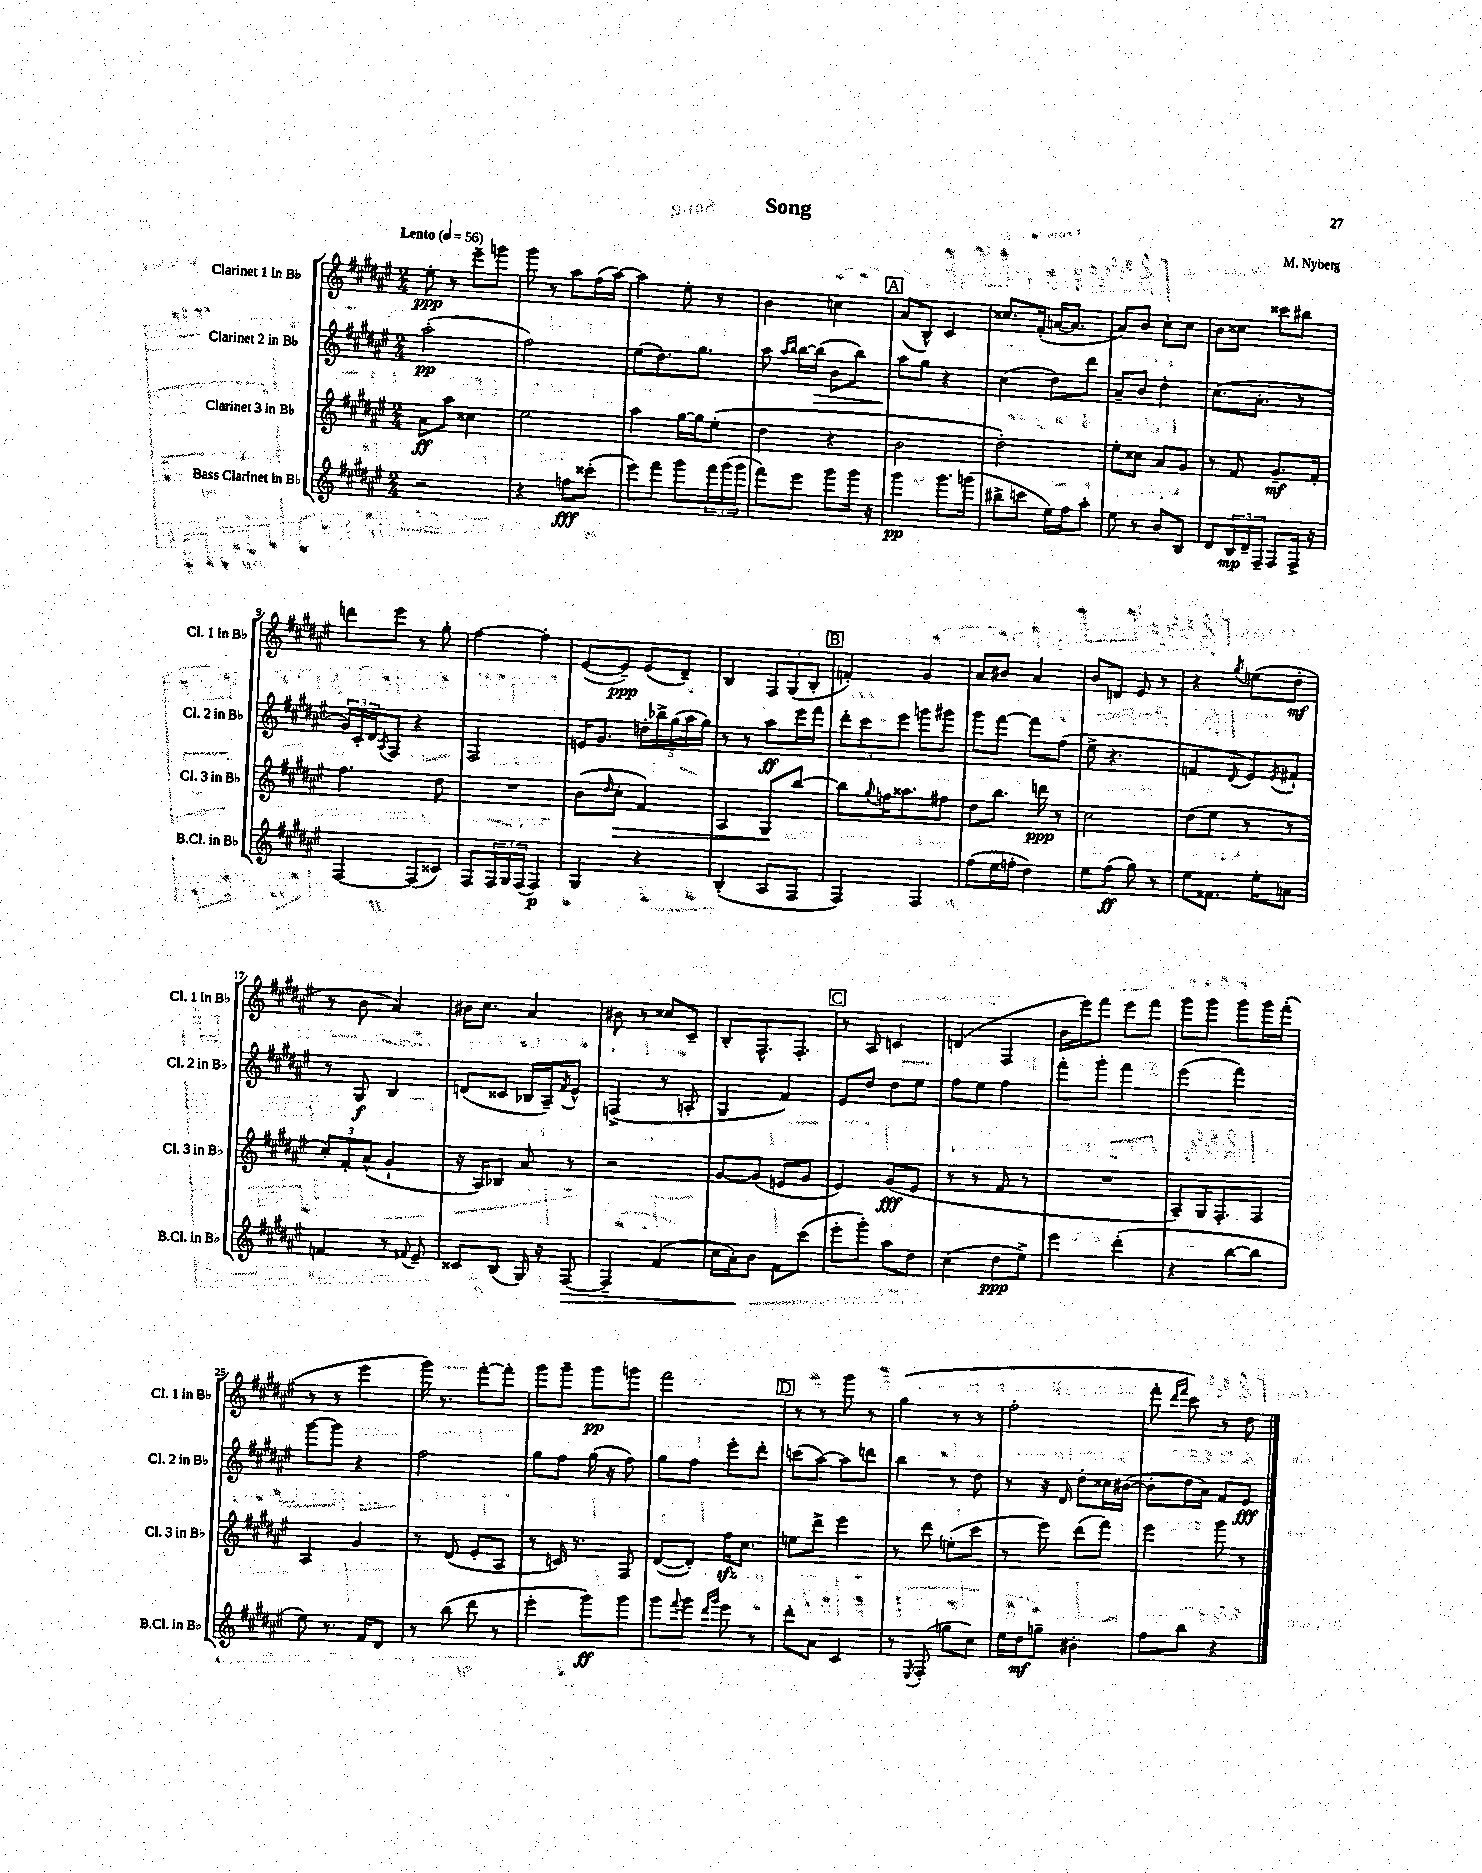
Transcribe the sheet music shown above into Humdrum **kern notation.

**kern	**kern	**kern	**kern
*staff4	*staff3	*staff2	*staff1
*clefG2	*clefG2	*clefG2	*clefG2
*k[f#c#g#d#a#e#]	*k[f#c#g#d#a#e#]	*k[f#c#g#d#a#e#]	*k[f#c#g#d#a#e#]
*M2/4	*M2/4	*M2/4	*M2/4
*MM56	*MM56	*MM56	*MM56
2r	8a#	(2aa#'	8ee#'
.	8aa#	.	8r
.	4cc##	.	8eee#~
.	.	.	8ggg
=	=	=	=
4r	2ee#	2ff#)	8ggg#
.	.	.	8r
8ff	.	.	8aa#
(8ccc##'	.	.	(16ff#
.	.	.	[16aa#)
=	=	=	=
8eee#)	4aa#	(8ee#	4aa#]
8fff#	.	8.dd#)	.
8ggg#	[16gg#	.	8ee#'
.	16gg#]	8.gg#	.
24fff#	(8ee#'	.	8r
(24ggg#	.	.	.
24ggg#	.	.	.
=	=	=	=
8fff#)	4dd#	8aa#	4b
.	.	16qqaa#	.
.	.	16qqbb	.
8eee#	.	[16bb	.
.	.	(16bb]	.
8ggg#	4r	8b	4cc
16ggg#	.	8bb)	.
16r	.	.	.
=	=	=	=
4ggg#	2b	8aa#	(8a#
.	.	8gg#	8B^^)
8.ggg#	.	4r	4c#
(16ggg	.	.	.
=	=	=	=
8bb#^	2dd#')	(4cc#	8.cc##
8ccc	.	.	.
.	.	.	(16f#'
16ee#)	.	8dd#)	[16a
16ff#	.	.	8.a]
8aa#'	.	8ddd#	.
=	=	=	=
8ee#	8ee#'	8a#~	8a#)
8r	8cc##	8b	8b
8b	8a#	4dd#'	8cc#'
8B	8g#	.	8cc#
=	=	=	=
8d#	8r	(8.cc#	8b
24B	8f#	.	8cc##
24d#~	.	.	.
.	.	8.a#'	.
24F#~	.	.	.
8F#	8.g#~	.	8ccc##
16F#^	.	8r	8bb#
16r	16f#'	.	.
=	=	=	=
[4F#	4.ff#	24g#)	8ddd
.	.	24c#'	.
.	.	24d#	.
.	.	8qA#	.
.	.	8F#	8eee#
(8F#]	.	4r	8r
8c##)	8dd#	.	8gg#'
=	=	=	=
8F#	2r	2F#	[4ff#
24F#	.	.	.
24G#	.	.	.
(24F#	.	.	.
4F#)	.	.	4ff#']
=	=	=	=
4G#	(8b	16e	([8e#
.	.	8.g#	.
.	16qqdd#	.	.
.	8cc#'	.	8e#~])
4r	4f#)	20dd'	(8e#
.	.	20bb-^	.
.	.	(20gg#	.
.	.	.	8d#~)
.	.	20aa#	.
.	.	20gg#)	.
=	=	=	=
(4B'	4A#	8r	4B
.	.	8r	.
8A#	8G#	8aa#	12F#
.	.	.	(12G#
8F#	[8bb	16eee#	.
.	.	.	12B'
.	.	16fff#	.
=	=	=	=
4F#)	8bb]	12ddd#'	4f')
.	.	12ccc#	.
.	8qqgg#	.	.
.	16ff	.	.
.	.	12eee#	.
.	8.aa##	.	.
4F#	.	8ggg	4g#
.	8ff#	8ggg#	.
=	=	=	=
(8ff#	8dd#	8ggg#	8a#
16ee#	8.bb	[8fff#	8b#
16ff'	.	.	.
4dd#)	.	8fff#]	4a#
.	16ddd	.	.
.	8r	(8ff#	.
=	=	=	=
8ee#	2cc#	8ee#^	8b
(8ff#	.	4.r	8d
8gg#)	.	.	8e#
8r	.	.	8r
=	=	=	=
8ee#	(8dd#	4f	4r
8.f##	8ee#	.	.
.	.	8qqd#	8qgg#
.	8r	8e#)	(8ee
16ee#'	.	.	.
.	.	8qe#	.
8a	8r	8f#`	8dd#'
=	=	=	=
4f	12cc#')	8r	8r
.	12f#'	.	.
.	.	8G#	8b
.	(12a#^^	.	.
8r	4g#`	4B	4a#)
8qqf#	.	.	.
8e#~	.	.	.
=	=	=	=
8c##	16r	(8d	16b#
.	16A#)	.	8.cc#
(8B	8B-	8c##	.
16G#)	8a#	16B-	4a#
16r	.	16A#~)	.
.	.	8qf#	.
[8F#	8r	8e#^^	.
=	=	=	=
4F#~]	2r	(4F^	8b#
.	.	.	8r
(4f#	.	8r	8cc##
.	.	8A'	8c#~
=	=	=	=
16cc#	[8g#	4G#	8B'
16a#')	.	.	.
8b	(8g#]	.	8.F#^^
8f#	8e	4f#)	.
.	.	.	8.F#'
(8ccc#	8g#	.	.
=	=	=	=
8eee#'	4e#)	8e#	8r
8ggg#')	.	8dd#	8A#
8aa#	(8g#	8dd#	4c
8dd#	8e#	8ee#	.
=	=	=	=
(4cc#	8r	8ff#	(4d
.	8r	8ee#	.
8dd#	8f#	4ff#	4F#
8ee#^)	8r	.	.
=	=	=	=
4eee#	2r	8fff#'	16b
.	.	.	16eee#)
.	.	8ggg#'	8fff#
(4ddd#'	.	4fff#	8eee#
.	.	.	8fff#
=	=	=	=
4r	8A#~)	(4eee#	8ggg#
.	16G#	.	8ggg#
.	8.F#'	.	.
[8bb	.	4fff#)	8ggg#
8bb]	8F#	.	16ggg#
.	.	.	(16fff#'
=	=	=	=
8ee#)	4A#	[8ggg#	8r
8.r	.	8ggg#]	8r
.	4g#	4r	4eee#
16f#	.	.	.
8d#	.	.	.
=	=	=	=
8r	8r	2ff#	16ggg#)
.	.	.	8.r
(8bb	(8d#	.	.
8ddd#	8e#'	.	[8fff#'
8r	8A#	.	8fff#']
=	=	=	=
4eee#'	8r	8gg#	8ggg#
.	16c)	8ff#	8ggg#~
.	8.r	.	.
8ggg#)	.	(16gg#	8ggg#
.	.	16r	.
8ggg#	8F#	8ff#)	8ggg
=	=	=	=
8ggg#	([8d#	8gg#	2fff#
8qqfff#	.	.	.
8ggg#	8d#'])	8ff#	.
16qqddd#	.	.	.
16qqggg#	.	.	.
8eee#	16ff#	8eee#'	.
.	8.cc#	.	.
8r	.	8ddd#'	.
=	=	=	=
8ddd#'	8ee	(8ccc	8r
8a#	8ddd#^	[8aa#)	8r
4c#	4eee#	8aa#]	8ggg#
.	.	8ddd	8r
=	=	=	=
8r	8r	4bb	(4gg#
8qE#	.	.	.
(8F#'	8ddd#	.	.
8gg	(8ee'	8r	8r
8cc#)	8ccc#	8dd#	8r
=	=	=	=
16ee#	8r	8r	2ff#'
16dd#	.	.	.
8gg~	8eee#)	16r	.
.	.	16d#	.
4b#'	(8ddd#	8dd#'	.
.	8fff#)	16cc##	.
.	.	([16b#	.
=	=	=	=
8ff#	4eee#	8b#']	8fff#'
.	.	.	16qqddd#
.	.	.	16qqfff#
8bb	.	16dd#	8ccc#)
.	.	16a#)	.
4r	8ggg#	8f#	8r
.	8r	8e#	8dd#
==	==	==	==
*-	*-	*-	*-
